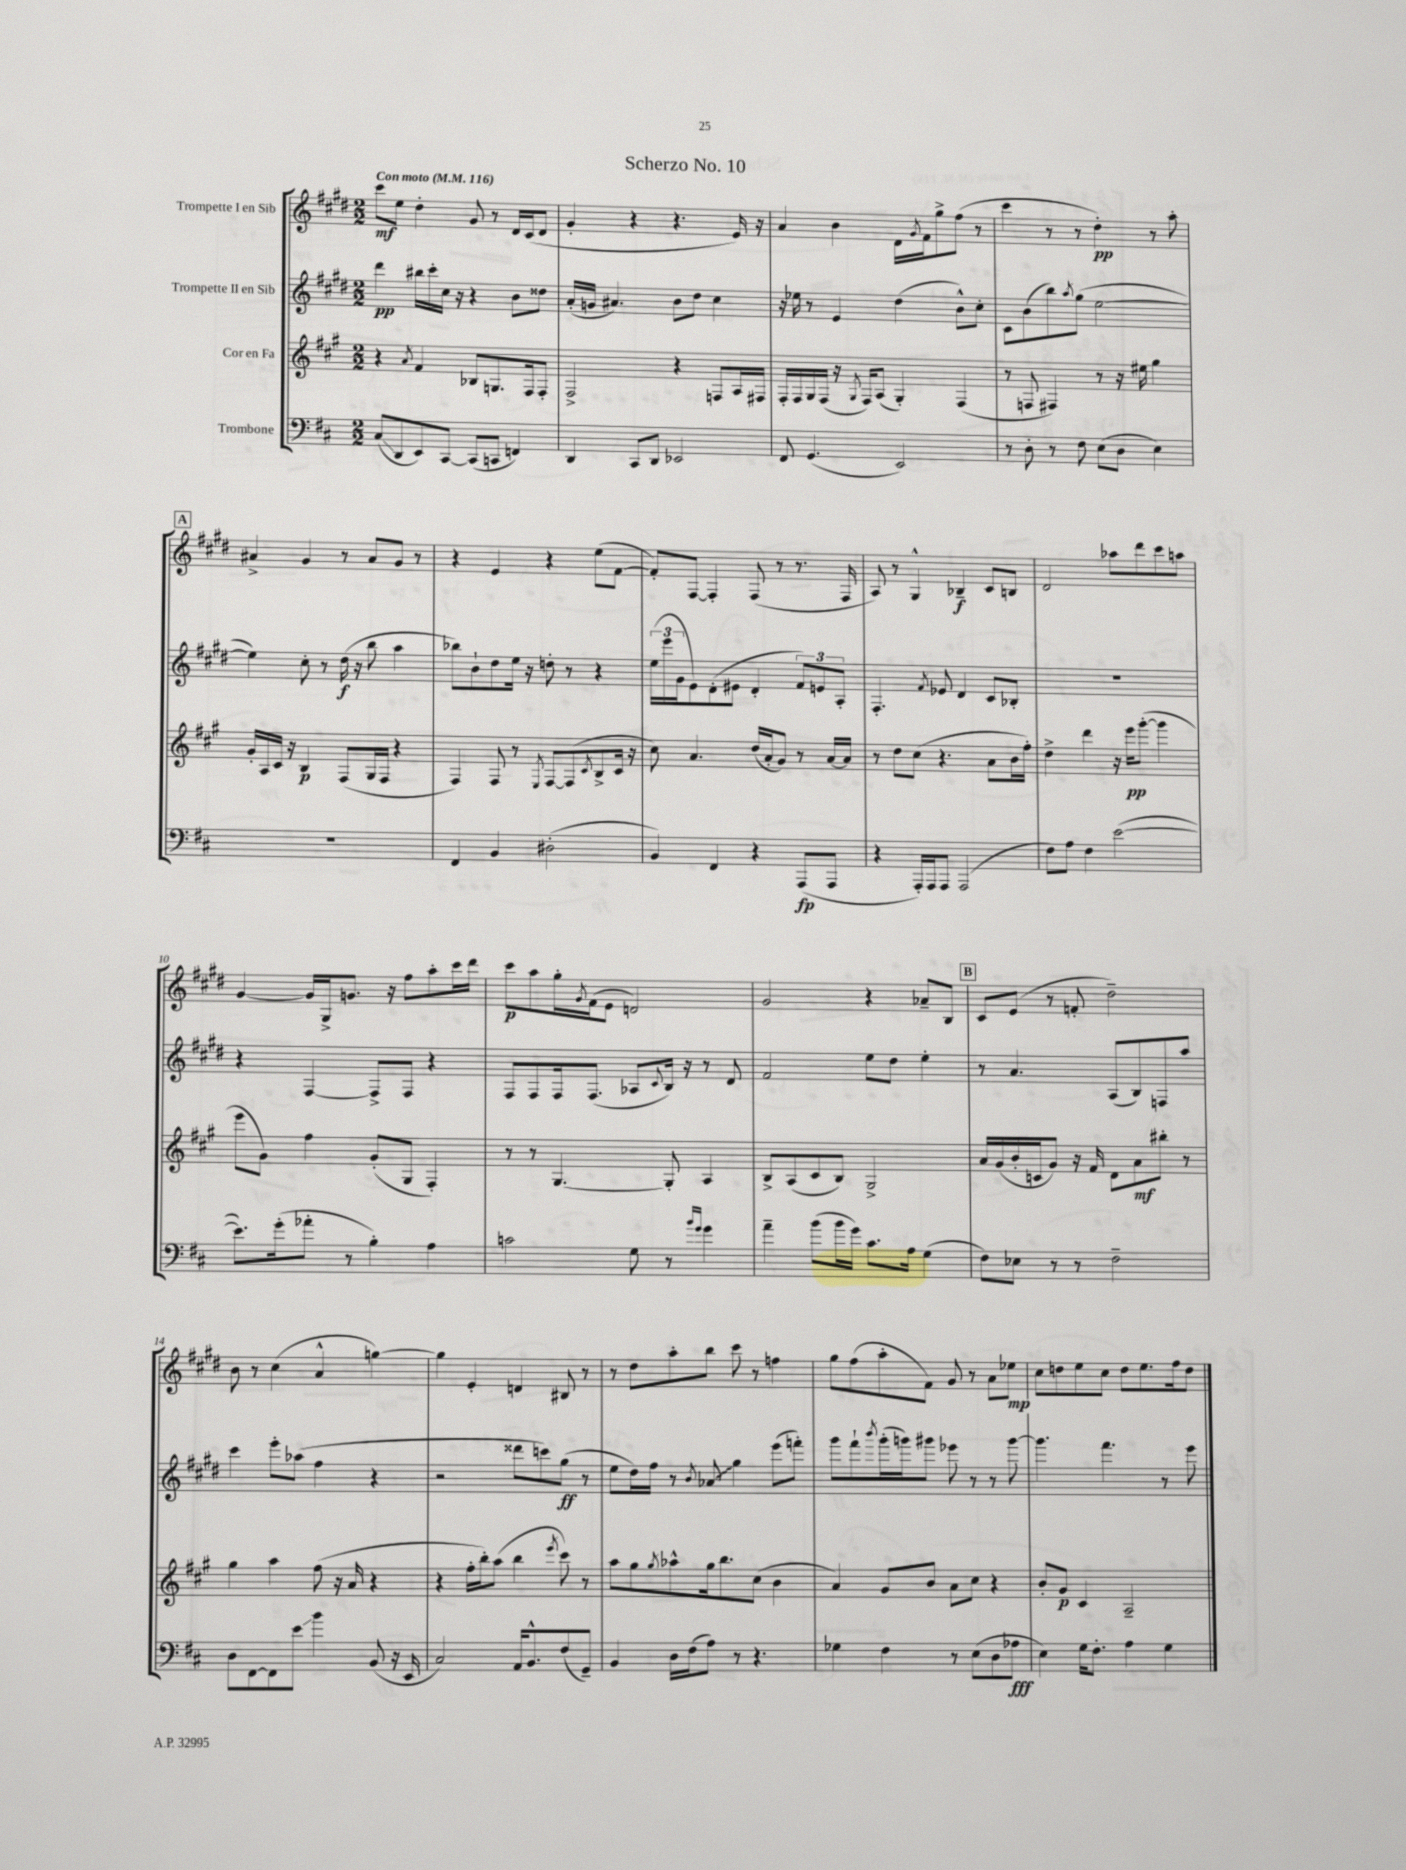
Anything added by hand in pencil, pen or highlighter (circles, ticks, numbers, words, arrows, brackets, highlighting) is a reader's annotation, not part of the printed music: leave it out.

**kern	**kern	**kern	**kern
*staff4	*staff3	*staff2	*staff1
*clefF4	*clefG2	*clefG2	*clefG2
*k[f#c#]	*k[f#c#g#]	*k[f#c#g#d#]	*k[f#c#g#d#]
*M2/2	*M2/2	*M2/2	*M2/2
*MM116	*MM116	*MM116	*MM116
(8C#	4r	4ddd#	8ccc#
8DD	.	.	8ee
.	8qa	.	.
8EE)	4f#	16bb#	4dd#'
.	.	16ccc#'	.
[8CC#	.	16cc#	.
.	.	16r	.
(8CC#]	8B-	4r	8g#
8CC	8.G	.	8r
4FF)	.	8b	16d#
.	16F#	.	(16c#
.	8F#'	8dd##	8d#
=	=	=	=
4DD	2F#^	(16a'	4g#'
.	.	16g	.
.	.	4.a#)	.
8CC#	.	.	4r
8DD	.	.	.
2EE-	4r	8b	4.r
.	.	8dd#	.
.	8F	4cc#	.
.	16A	.	16e)
.	16F#	.	16r
=	=	=	=
8FF#	16F#'	16r	4a
.	16F#	16ee-	.
(4.GG	16G#	8r	.
.	(16F#	.	.
.	16r	4e	4b
.	8qG#	.	.
.	16F#)	.	.
.	(8A	.	.
2EE)	4G#')	(4dd#	16d#
.	.	.	8qg#
.	.	.	16f#
.	.	.	8gg#^
.	(4F#	8b^^)	(8ff#
.	.	8cc#'	8r
=	=	=	=
8r	8r	8c#	4ccc#
8D'	8F	(8b	.
8r	4F#)	8bb)	8r
.	.	8qaa	.
8F#	.	(8gg#	8r
(8E	8r	[2ee	4dd#')
8D	16r	.	.
.	16ee#	.	.
4E)	4gg#	.	8r
.	.	.	8aa'
=	=	=	=
1r	16g#'	4ee])	4a#^
.	16A	.	.
.	16c#	.	.
.	16r	.	.
.	4B	8cc#'	4g#
.	.	8r	.
.	(8F#	(16dd#	8r
.	.	16r	.
.	16G#	8bb	8a#
.	16F#	.	.
.	4r	4aa	8g#
.	.	.	8r
=	=	=	=
4FF#	4F#)	8bb-)	4r
.	.	8b`	.
4BB	8F#	8dd#	4e
.	8r	16ee	.
.	.	16r	.
.	8qE	.	.
(2D#'	[8F#	8dd'	4r
.	(8F#]	8r	.
.	8qc#	.	.
.	8B^	4r	(8ee
.	16c#	.	[8f#
.	16r	.	.
=	=	=	=
4BB)	8cc#)	(24ee	8f#'])
.	.	24eee	.
.	.	24g#	.
.	4.a	8e)	[8F#
4FF#	.	(8d#'	4F#']
.	.	8e#	.
4r	(16dd	4d#'	(8F#
.	16a'	.	.
.	8g#)	.	8r
(8AAA	8r	12f#)	8.r
.	.	12e	.
8AAA	[16a	.	.
.	.	12A'	.
.	16a]	.	16F#
=	=	=	=
4r	8r	4.F#'	8A)
.	8dd	.	8r
16AAA')	(8cc#	.	4G#^^
16AAA	.	.	.
.	.	8qf#	.
8AAA	4.r	8e-	.
(2AAA	.	4d#	4B-~
.	8a	8c#	8c#
.	16b	8B-'	8B
.	16ff#')	.	.
=	=	=	=
8F#)	4dd^	1r	2d#
8A	.	.	.
4F#	4ddd	.	.
([2e	16r	.	8aa-
.	16eee	.	.
.	([8ggg#'	.	8ddd#
.	4ggg#]	.	8ccc#
.	.	.	8aa
=	=	=	=
8.e])	8eee	4r	[4g#
.	8g#)	.	.
(16g'	.	.	.
8a-'	4ff#	[4F#	16g#]
.	.	.	16G#^
8r	.	.	8.g
4B')	(8g#'	8F#^]	.
.	.	.	16r
.	8G#	8F#	8ff#
4A	4F#')	4r	8aa'
.	.	.	16ccc#
.	.	.	16ddd#
=	=	=	=
2c	8r	8F#	8ccc#
.	8r	8F#	8aa
.	[4.G#	16F#	16gg#'
.	.	.	8qg#
.	.	(8.F#	(16f#
.	.	.	8e
8G	.	8A-	2d)
.	.	8qqc#	.
8r	8G#']	16B)	.
.	.	16r	.
16qqb	.	.	.
16qqg	.	.	.
4g	4A	8r	.
.	.	8d#	.
=	=	=	=
4a~	8B^	2f#	2g#
.	(8A	.	.
(8b	8c#	.	.
16b	8B)	.	.
16g)	.	.	.
8.c#	2G#^	8ee	4r
.	.	8dd#	.
16A	.	.	.
(4G	.	4ee'	8a-~
.	.	.	8B
=	=	=	=
8F#)	16a	8r	8c#
.	(16g#	.	.
8E-	16b'	4.a	(8e
.	16c	.	.
8r	8g#)	.	8r
8r	16r	.	8f'
.	16f#	.	.
2F#~	8d	(8A	2dd#~)
.	8a	8B)	.
.	8bb#'	8F	.
.	8r	8aa	.
=	=	=	=
8D	4gg#	4ccc#	8b
[8FF#	.	.	8r
8FF#]	4aa	8eee'	(4cc#
8e	.	(8aa-	.
4b	(8ff#	4ff#	4a^^
.	16r	.	.
.	16a	.	.
(8BB	4r	4r	[4gg)
16r	.	.	.
16EE	.	.	.
=	=	=	=
2C#)	4r	2r	4gg]
.	16ff#'	.	4e'
.	16bb')	.	.
.	(8aa	.	.
16AA	4bb	8ddd##	4d
8.BB^^	.	.	.
.	.	8ccc)	.
.	8qeee	.	.
(8F#	8ccc#)	(8gg#	8B#
8GG~)	8r	8r	8r
=	=	=	=
4BB	8aa	8ee	8r
.	8gg#	16dd#)	8dd#
.	.	16ff#	.
.	8qgg#	.	.
16D	8aa-^^	8r	8aa'
(16F#	.	.	.
.	.	8qb	.
8A)	16gg#	8a-	8bb
.	8.bb	.	.
8r	.	4gg#	8ccc#
4.r	(8cc#	.	8r
.	4b	(8eee	4ff
.	.	8fff')	.
=	=	=	=
4G-	4a)	8ggg#	8gg#
.	.	8fff#`	(8ff#
.	.	8qbbb	.
4F#	8g#	(16ggg#'	8aa'
.	.	16ggg)	.
.	8b	8ggg#	8f#)
8r	8a	8eee-	8g#
(8E	8cc#	8r	8r
8D	4r	8r	8a
8A-	.	[8ggg#	8ee-
=	=	=	=
4E)	8b'	4.ggg#]	8cc#
.	8g#	.	8dd
16G	4c#	.	8ee
8.F#'	.	.	.
.	.	4.fff#	8cc#
4A	2A~	.	8dd
.	.	.	8.ee
4G	.	8r	.
.	.	.	16ff#
.	.	8eee	8dd
==	==	==	==
*-	*-	*-	*-
